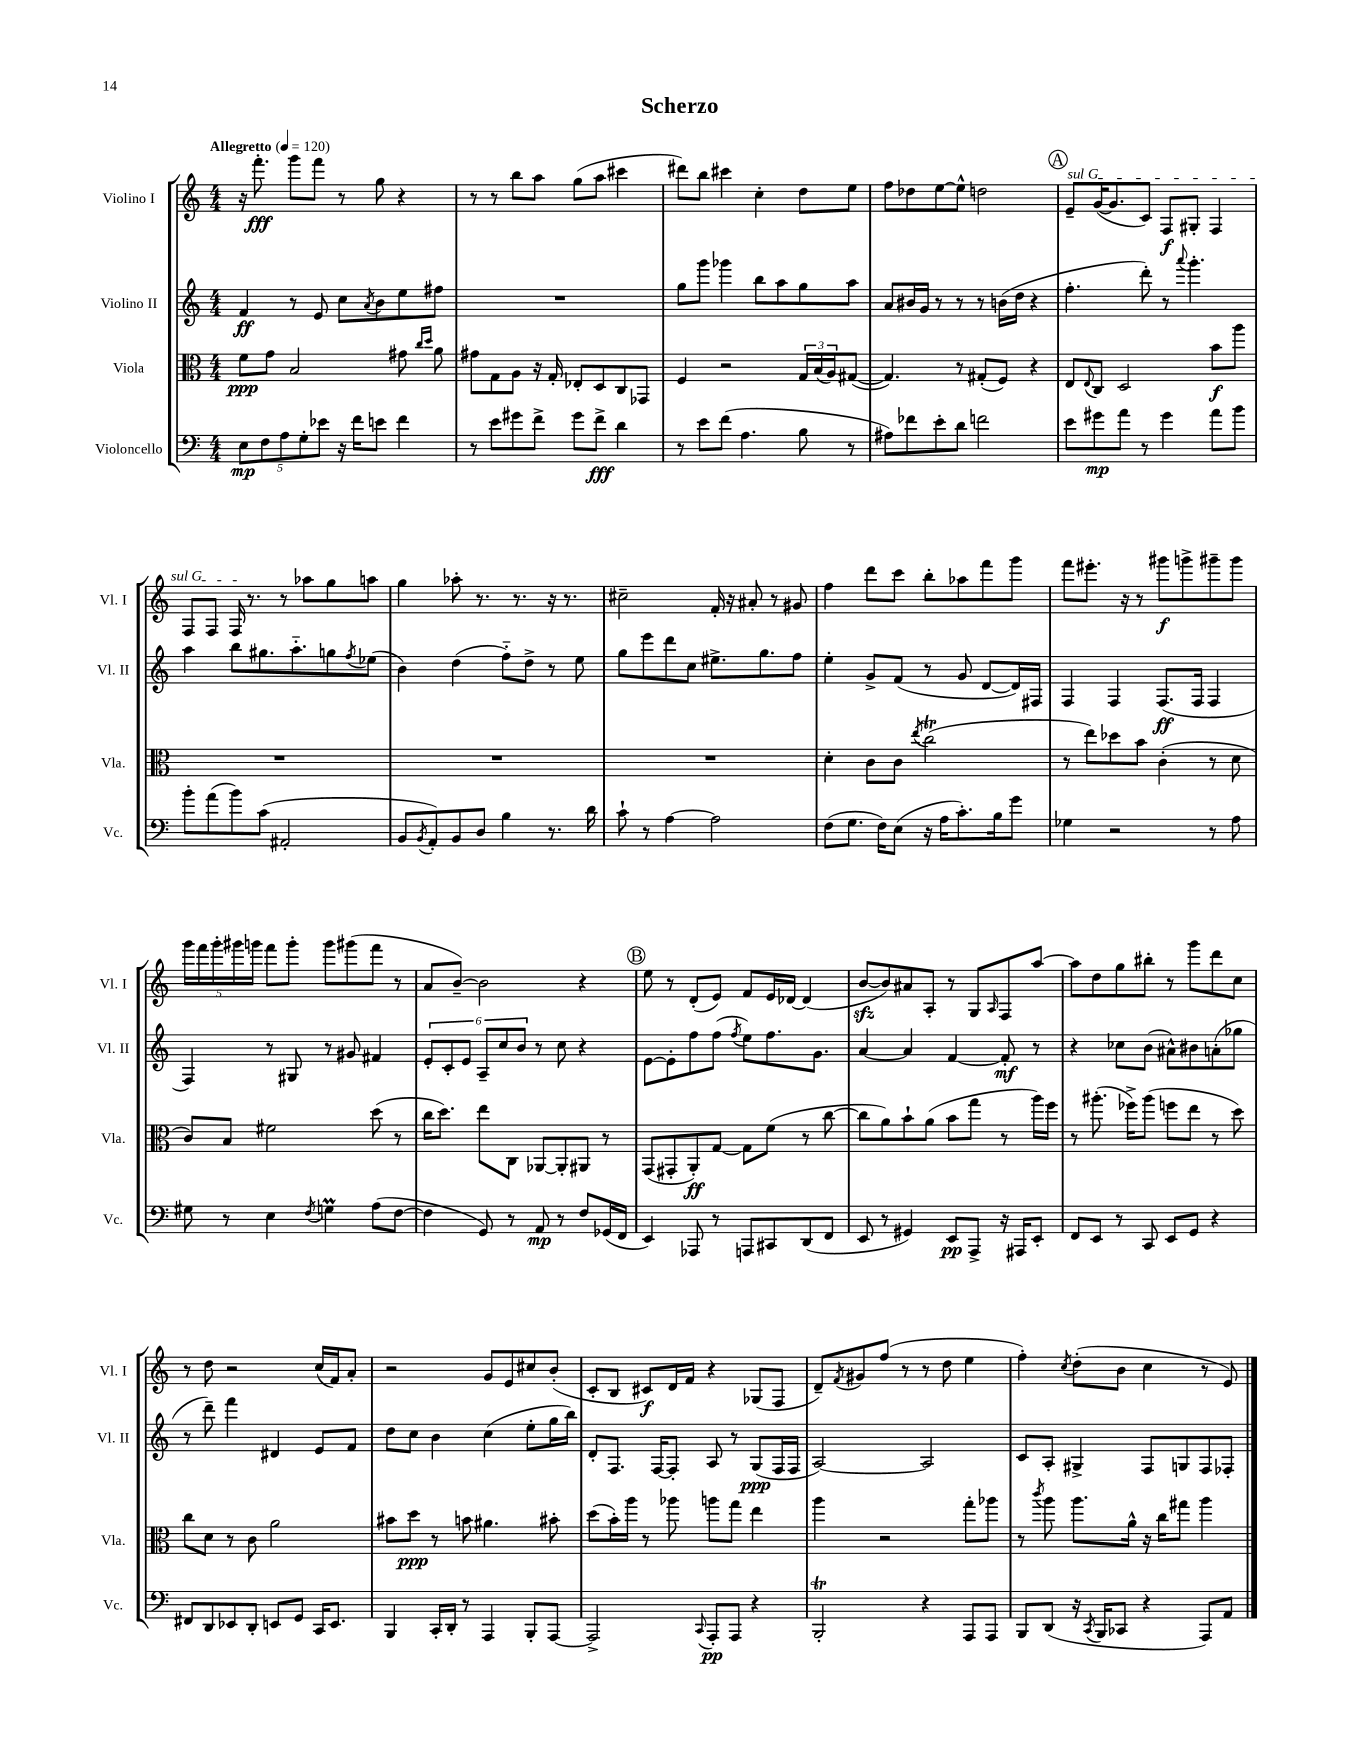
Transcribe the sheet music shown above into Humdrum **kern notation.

**kern	**kern	**kern	**kern
*staff4	*staff3	*staff2	*staff1
*clefF4	*clefC3	*clefG2	*clefG2
*k[]	*k[]	*k[]	*k[]
*M4/4	*M4/4	*M4/4	*M4/4
*MM120	*MM120	*MM120	*MM120
10E	8f	4f	16r
.	.	.	8.fff'
10F	.	.	.
.	8g	.	.
10A	.	.	.
.	2B	8r	8ggg
10G'	.	.	.
.	.	8e	8fff
10e-	.	.	.
16r	.	8cc	8r
16f	.	.	.
.	.	8qa	.
8e	.	8b	8gg
4f	8g#	8ee	4r
.	16qqcc	.	.
.	16qqdd	.	.
.	8a	8ff#	.
=	=	=	=
8r	8g#	1r	8r
8e	8G	.	8r
8g#	8A	.	8bb
8f^	16r	.	8aa
.	16G'	.	.
8g#	8E-'	.	(8gg
8f^	8D	.	8aa
4d	8C	.	4ccc#
.	8GG-	.	.
=	=	=	=
8r	4F	8gg	8ddd#)
8e	.	8ggg	8bb
(8f	2r	4ggg-	4ccc#
4.A	.	.	.
.	.	8bb	4cc'
.	.	8aa	.
8B	24G	8gg	8dd
.	(24B	.	.
.	24A)	.	.
8r	([8G#	8aa	8ee
=	=	=	=
8A#)	4.G#])	8a	8ff
8f-	.	16b#	8dd-
.	.	16g	.
8e'	.	8r	[8ee
8d	8r	8r	8ee^^]
2f	(8G#'	8r	2dd
.	8F)	(16b	.
.	.	16dd	.
.	4r	4r	.
=	=	=	=
8e	8E	4.ff'	8e~
.	8qqE	.	.
8g#	8C	.	([16g
.	.	.	8.g]
8a	2D	.	.
8r	.	8ddd')	8c)
4g#	.	8r	8F
.	.	8qqaaa	.
.	.	4.ggg'	8G#'
8a	8b	.	4F
8b	8aa	.	.
=	=	=	=
8b'	1r	4aa	8F
(8a	.	.	8F
8b)	.	8bb	16F
.	.	.	8.r
(8c	.	8.gg#	.
2AA#'	.	.	8r
.	.	8.aa'~	.
.	.	.	8aa-
.	.	8gg	8gg
.	.	8qff	.
.	.	(8ee-	8aa
=	=	=	=
8BB	1r	4b)	4gg
8qBB	.	.	.
8AA')	.	.	.
8BB	.	(4dd	8aa-'
8D	.	.	8.r
4B	.	8ff'~)	.
.	.	.	8.r
.	.	8dd^	.
8.r	.	8r	16r
.	.	.	8.r
.	.	8ee	.
16d	.	.	.
=	=	=	=
8c`	1r	8gg	2cc#~
8r	.	8eee	.
[4A	.	8ddd	.
.	.	8cc	.
2A]	.	8.ee#^	16f'
.	.	.	16r
.	.	.	8a#'
.	.	8.gg	.
.	.	.	8r
.	.	8ff	8g#
=	=	=	=
(8F	4d'	4ee'	4ff
8.G	.	.	.
.	8c	8g^	8ddd
16F)	.	.	.
(8E	8c	(8f	8ccc
.	8qee	.	.
16r	(2cc	8r	8bb'
16A	.	.	.
8.c')	.	8g	8aa-
.	.	[8d	8fff
16B	.	.	.
8g	.	16d])	8ggg
.	.	16F#	.
=	=	=	=
4G-	8r	4F	8fff
.	8ee)	.	8.eee#'
2r	8dd-	4F	.
.	.	.	16r
.	8b	.	8r
.	(4c'	(8.F	8ggg#
.	.	.	8ggg^
.	.	16F	.
8r	8r	4F	8ggg#~
8A	8d	.	8ggg#
=	=	=	=
8G#	8c)	4F)	20ggg
.	.	.	20fff
.	.	.	20ggg'
8r	8B	.	.
.	.	.	20ggg#
.	.	.	20ggg
4E	2f#	8r	8fff
.	.	8G#	8ggg'
8qF	.	.	.
4G	.	8r	8ggg
.	.	8g#	(8ggg#
(8A	(8dd	4f#	8fff
[8F	8r	.	8r
=	=	=	=
4F]	16cc	12e'	8a
.	8.dd)	.	.
.	.	12c'	.
.	.	.	[8b~)
.	.	12e	.
8GG)	8ee	12A~	2b]
.	.	12cc	.
8r	8C	.	.
.	.	12b	.
8AA	[8AA-	8r	.
8r	8AA-']	8cc	.
8F	8AA#	4r	4r
(16GG-	8r	.	.
16FF	.	.	.
=	=	=	=
4EE)	(8GG	[8e	8ee
.	8GG#'	8e']	8r
8AAA-	8AA')	8ff	(8d'
8r	[8G	(8ff	8e)
.	.	8qff	.
8AAA	8G]	8ee)	8f
8CC#	(8f	8.ff	16e
.	.	.	[16d-
(8DD	8r	.	(4d-]
.	.	8.g	.
8FF	[8cc	.	.
=	=	=	=
8EE	8cc]	[4a	[8b
8r	8a)	.	8b])
4GG#)	8b`	4a]	8a#
.	(8a	.	8A'
8EE	8b	[4f	8r
8AAA^	8gg	.	8G
.	.	.	16qqA
16r	8r	8f']	8F
16AAA#	.	.	.
8EE'	16aa)	8r	[8aa
.	16ff	.	.
=	=	=	=
8FF	8r	4r	8aa]
8EE	(8.aa#'	.	8dd
8r	.	8cc-	8gg
.	16ff-^)	.	.
8CC	(8aa#	(8b	8bb#'
8EE	8ff	8a#^^)	8r
8GG	8ee	8b#	8ggg
4r	8r	(8a'	8ddd
.	8dd)	8gg-	8cc
=	=	=	=
8FF#	8cc	8r	8r
8DD	8d	8ddd~)	8dd
8EE-	8r	4fff	2r
8DD'	8c	.	.
8EE	2a	4d#	.
8GG	.	.	.
16CC	.	8e	(16cc
8.EE	.	.	16f)
.	.	8f	8a'
=	=	=	=
4BBB	8b#	8dd	2r
.	8dd	8cc	.
16CC'	8r	4b	.
16DD'	.	.	.
8r	8b	.	.
4AAA	4.a#	(4cc	8g
.	.	.	8e
8BBB'	.	8ee'	8cc#
[8AAA	8b#'	16gg	(8b'
.	.	16bb)	.
=	=	=	=
2AAA^]	(8dd	8d'	8c'
.	16b')	8.F	8B
.	16aa	.	.
.	8r	.	8c#)
.	.	[16F	.
.	8aa-	8F']	16d
.	.	.	16f
8qqCC	.	.	.
8AAA'	8aa	8A	4r
8AAA	8gg	8r	.
4r	4ee	(8G	(8G-
.	.	16F	8F
.	.	16F	.
=	=	=	=
2BBB'	4aa	[2A)	8d~)
.	.	.	8qf
.	.	.	8g#
.	2r	.	(8ff
.	.	.	8r
4r	.	2A]	8r
.	.	.	8dd
8AAA	8gg'	.	4ee
8AAA	8aa-	.	.
=	=	=	=
8BBB	8r	8c	4ff')
.	8qccc	.	.
(8DD	8aa	8A'	.
.	.	.	8qcc
16r	8.aa	4G#^	(8dd'
8qCC	.	.	.
16BBB	.	.	.
8CC-	.	.	8b
.	16a^^	.	.
4r	16r	8F	4cc
.	16cc	.	.
.	8gg#	8G	.
8AAA)	4aa	8F	8r
8AA	.	8F-'	8e)
==	==	==	==
*-	*-	*-	*-
